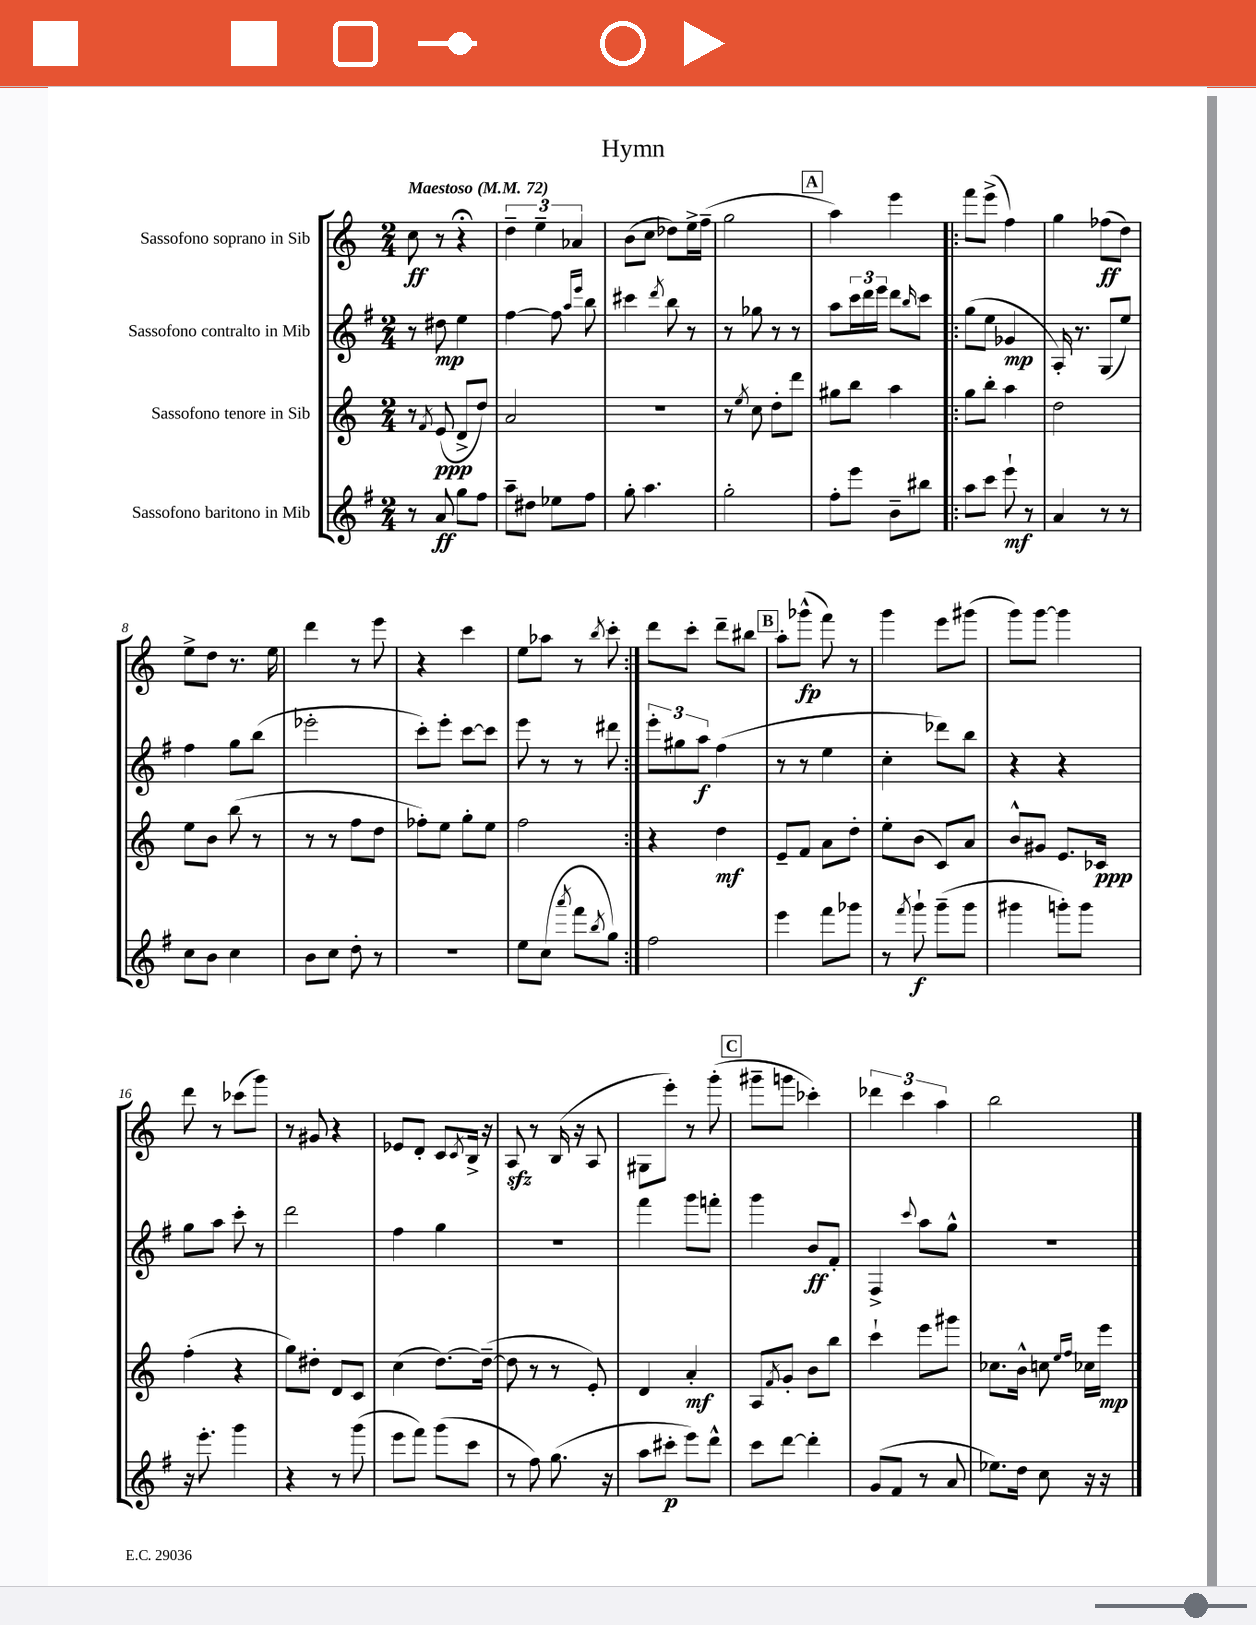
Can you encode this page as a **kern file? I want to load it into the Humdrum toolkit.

**kern	**kern	**kern	**kern
*staff4	*staff3	*staff2	*staff1
*clefG2	*clefG2	*clefG2	*clefG2
*k[f#]	*k[]	*k[f#]	*k[]
*M2/4	*M2/4	*M2/4	*M2/4
*MM72	*MM72	*MM72	*MM72
8r	8r	8r	8cc\
.	8qf/	.	.
8a/	(8e/	8dd#\	8r
8gg\L	8d^/L	4ee\	4r;
8ff#\J	8dd/J)	.	.
=	=	=	=
8aa~\L	2a/	[4ff#\	6dd~\
8dd#\J	.	.	.
.	.	.	6ee~\
8ee-\L	.	8ff#\]	.
.	.	.	6a-/
.	.	16qqaa/LL	.
.	.	16qqeee/JJ	.
8ff#\J	.	8bb\	.
=	=	=	=
8gg'\	2r	4ccc#\	(8b\L
4.aa\	.	.	8cc\J
.	.	8qddd/	.
.	.	8bb\	8dd-\L)
.	.	8r	16ee^\L
.	.	.	(16ff~\JJ
=	=	=	=
2gg'\	8r	8r	2gg\
.	8qee/	.	.
.	8cc\	8gg-\	.
.	8dd'\L	8r	.
.	8ddd\J	8r	.
=	=	=	=
8ff#'\L	8gg#\L	8aa\L	4aa\)
8eee\J	8bb\J	24ccc\L	.
.	.	24ddd\	.
.	.	24eee\JJ	.
8b~\L	4aa\	8ddd\L	4eee\
.	.	16qqbb/	.
8bb#\J	.	8ccc\J	.
=!|:	=!|:	=!|:	=!|:
8aa\L	8gg\L	(8gg\L	8fff\L
8ccc\J	8bb'\J	8ee\J	(8eee^\J
8eee`\	4aa\	4g-/	4ff\)
8r	.	.	.
=	=	=	=
4a/	2dd\	16A'/)	4gg\
.	.	8.r	.
8r	.	(8G/L	(8ff-\L
8r	.	8ee/J)	8dd\J)
=	=	=	=
8cc\L	8ee\L	4ff#\	8ee^\L
8b\J	8b\J	.	8dd\J
4cc\	(8bb\	8gg\L	8.r
.	8r	(8bb\J	.
.	.	.	16ee\
=	=	=	=
8b\L	8r	2eee-'\	4ddd\
8cc\J	8r	.	.
8dd'\	8ff\L	.	8r
8r	8dd\J	.	8eee\
=	=	=	=
2r	8ff-'\L)	8ccc'\L)	4r
.	8ee\J	8eee'\J	.
.	8gg'\L	[8ccc\L	4ccc\
.	8ee\J	8ccc\]J	.
=	=	=	=
8ee\L	2ff\	8eee\	8ee\L
(8cc\J	.	8r	8aa-\J
8qaaa/	.	.	.
8fff#\L	.	8r	8r
8qbb/	.	.	8qbb/
8gg\J)	.	8ddd#\	8ccc'\
=:|!	=:|!	=:|!	=:|!
2ff#\	4r	12eee'\L	8ddd\L
.	.	12gg#\	.
.	.	.	8ccc'\J
.	.	12aa\J	.
.	4dd\	(4ff#\	8ddd~\L
.	.	.	8bb#\J
=	=	=	=
4eee\	8e~/L	8r	8aa'\L
.	8f/J	8r	(8ggg-^^\J
8fff#\L	8a\L	4ee\	8fff\)
8ggg-\J	8dd'\J	.	8r
=	=	=	=
8r	8ee'\L	4cc'\	4ggg\
8qfff#/	.	.	.
8ggg`\	(8b\J	.	.
(8ggg~\L	8c/L)	8ddd-\L)	8eee\L
8ggg\J	8a/J	8bb\J	(8ggg#\J
=	=	=	=
4ggg#\	8b^^/L	4r	8ggg\L)
.	8g#/J	.	[8ggg\J
8ggg'\L)	8.e/L	4r	4ggg\]
8ggg\J	.	.	.
.	16c-/Jk	.	.
=	=	=	=
16r	(4ff'\	8gg\L	8ddd\
8.eee'\	.	.	.
.	.	8aa\J	8r
4ggg\	4r	8ccc'\	(8ccc-\L
.	.	8r	8ggg\J)
=	=	=	=
4r	8gg\L)	2ddd\	8r
.	8dd#'\J	.	8g#/
8r	8d/L	.	4r
(8ggg\	8c/J	.	.
=	=	=	=
8eee\L	(4cc\	4ff#\	8e-/L
8fff#\J)	.	.	8d'/J
(8ggg\L	[8.dd\L)	4gg\	8c/L
.	.	.	8qc/
8ccc\J	.	.	16B^/Jk
.	(16dd~\_Jk	.	16r
=	=	=	=
8r	8dd\]	2r	8A/
8ff#\)	8r	.	8r
(8.gg\	8r	.	(16B/
.	.	.	16r
.	8e'/)	.	8A/
16r	.	.	.
=	=	=	=
8aa\L	4d/	4fff#\	8G#\L
8ccc#'\J	.	.	8eee'\J)
8eee\L)	4a'/	8ggg\L	8r
8ddd^^\J	.	8fff'\J	(8ggg'\
=	=	=	=
8ccc\L	8A/L	4ggg\	8ggg#~\L
.	8qf/	.	.
[8ddd\J	8g'/J	.	8ggg\J
4ddd'\]	8b\L	8b/L	4ccc-'\)
.	8bb\J	8f#'/J	.
=	=	=	=
(8g/L	4ccc`\	4F#^/	6ddd-\
8f#/J	.	.	.
.	.	.	6ccc\
.	.	8qqccc/	.
8r	8eee\L	8aa\L	.
.	.	.	6aa\
8a/	8ggg#\J	8gg^^\J	.
=	=	=	=
8.ee-\L)	8.cc-\L	2r	2bb\
16dd\Jk	16b^^\Jk	.	.
8cc\	8cc\	.	.
.	16qqee/LL	.	.
.	16qqff/JJ	.	.
16r	16cc-\LL	.	.
16r	16eee\JJ	.	.
==	==	==	==
*-	*-	*-	*-
